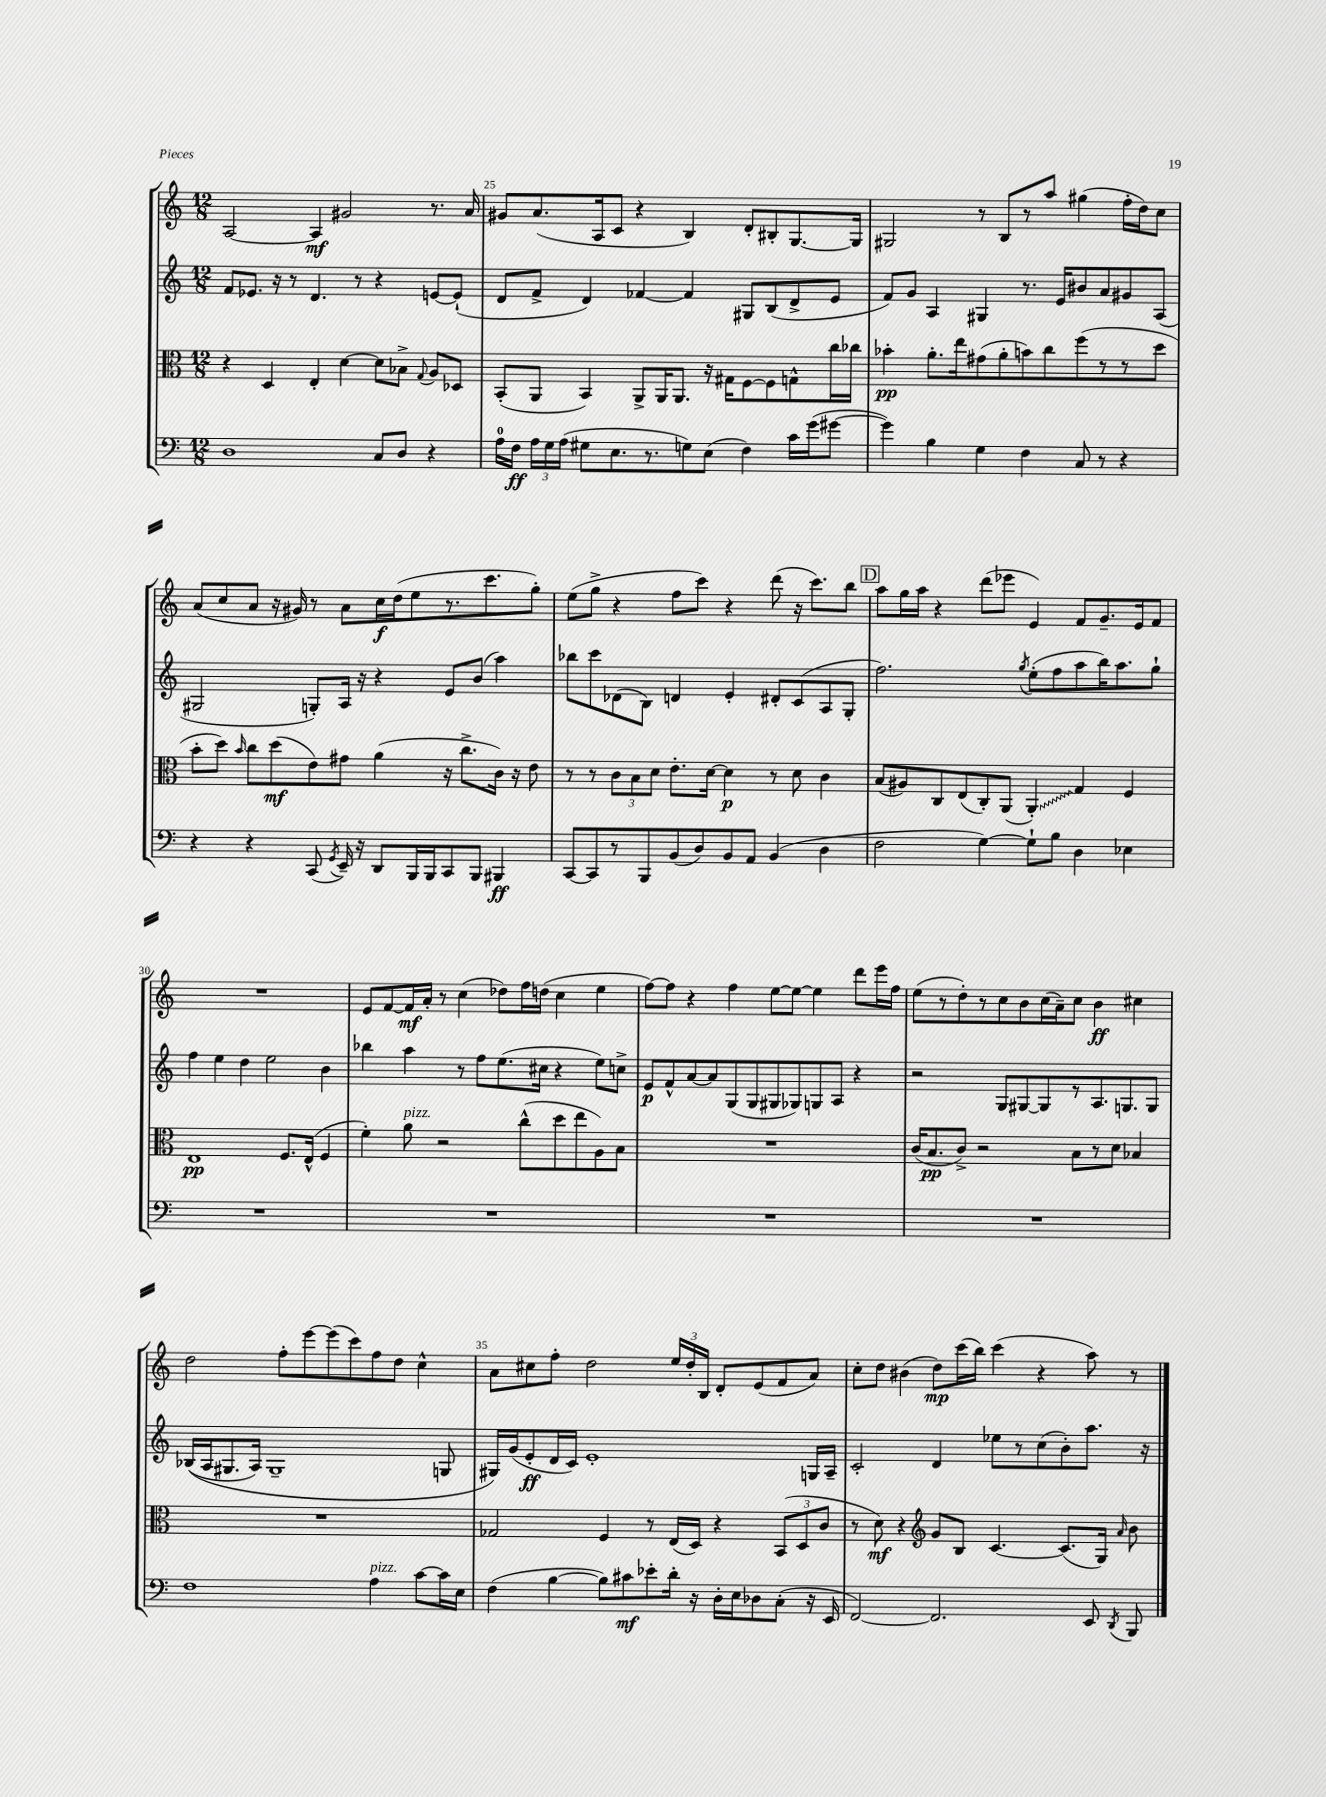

**kern	**kern	**kern	**kern
*staff4	*staff3	*staff2	*staff1
*clefF4	*clefC3	*clefG2	*clefG2
*k[]	*k[]	*k[]	*k[]
*M12/8	*M12/8	*M12/8	*M12/8
1D	4r	8f/L	[2A/
.	.	8.e-/J	.
.	4D/	.	.
.	.	16r	.
.	.	8r	.
.	4E'/	4.d/	4A/]
.	[4d\	.	2g#/
.	.	8r	.
8C/L	8d\]L	4r	.
8D/J	8B-^\J	.	.
.	8qqG/	.	.
4r	8A/L	[8e/L	8.r
.	8D-/J	(8e`/]J	.
.	.	.	16a/
=	=	=	=
16A\LL	(8BB'/L	8d/L	8g#/L
16F\JJ	.	.	.
24A\LL	8AA/J	8f^/J	(8.a/
24G\	.	.	.
(24A\JJ	.	.	.
8G#\L	4BB/)	4d/)	.
.	.	.	16A/k
8.E\	.	.	8c/J
.	8AA^/L	[4f-/	4r
8.r	.	.	.
.	16AA/K	.	.
.	8.AA/J	.	.
8G\)	.	4f-/]	4B/)
(8E\J	16r	.	.
.	16G#\LK	.	.
4F\)	[8F\	8G#/L	8d'/L
.	8F\]	(8B/	8B#'/
16c\LL	8G^^\	8d^/	[8.G/
(16g\J	.	.	.
[8g#\J	16cc\L	8e/J	.
.	16cc-\JJ	.	16G/]Jk
=	=	=	=
4g#\])	4b-'\	8f/L)	2G#/
.	.	8g/J	.
4B\	8.a'\L	4A/	.
.	16ee\k	.	.
4G\	(8g#\	4G#/	8r
.	8a'\	.	8B/L
4F\	8b\)	8.r	8r
.	8cc\	.	8aa/J
.	.	16e/LK	.
8C/	(8ff\	8b#/	(4gg#\
8r	8r	8a/	.
4r	8r	8g#/	16ff'\LL
.	.	.	16dd\J)
.	8dd\J	(8A/J	8cc\J
=	=	=	=
4r	8b'\L	2G#/	(8a/L
.	8dd\J)	.	8cc/
.	16qqb/	.	.
4r	8cc\L	.	8a/J
.	(8dd\	.	16r
.	.	.	16g#/)
(8CC/	8e\)	8G'/L)	8r
8qGG/	.	.	.
16EE~/)	8g#\J	16A/Jk	8a\L
16r	.	16r	.
8DD/L	(4a\	4r	16cc\L
.	.	.	(16dd\J
16BBB/L	.	.	8ee\
16BBB/J	.	.	.
8CC/	16r	8e/L	8.r
.	8.cc^\L	.	.
8BBB/J	.	(8b/J	.
.	.	.	8.ccc\
4BBB#/	16c\Jk)	4aa\)	.
.	16r	.	.
.	8e\	.	8gg'\J)
=	=	=	=
[8CC/L	8r	8bb-\L	(8ee\L
8CC/]	8r	8ccc\	8gg^\J
8r	12c\L	(8d-\	4r
.	12B\	.	.
8BBB/	.	8B\J)	.
.	12d\J	.	.
(8BB/	8.e'\L	4d/	8ff\L
8D/)	.	.	8ccc\J)
.	[16d\Jk	.	.
8BB/	4d\]	4e'/	4r
8AA/J	.	.	.
(4BB/	8r	8d#'/L	(8ddd\
.	8d\	(8c/	16r
.	.	.	8.ccc\L)
4D\	4c\	8A/	.
.	.	8G'/J	8bb\J
=	=	=	=
2F\	(8B/L	2.ff\)	8aa\L
.	8A#/)	.	16gg\L
.	.	.	16aa\JJ
.	8C/	.	4r
.	(8E/	.	.
[4G\)	8C'/)	.	(8ddd\L
.	(8AA/J	.	8eee-\J
.	.	8qgg/	.
8G`\]L	4AA'/)	(8ee'\L	4e/)
8B\J	.	8ff\	.
4D\	4G/	8aa\	8f/L
.	.	16bb\K)	8.g~/
.	.	8.aa\	.
4E-\	4F/	.	.
.	.	.	16e/k
.	.	8gg`\J	8f/J
=	=	=	=
1.r	1E	4ff\	1.r
.	.	4ee\	.
.	.	4dd\	.
.	.	2ee\	.
.	8.F/L	.	.
.	(16E^^/Jk	.	.
.	4F/	4b\	.
=	=	=	=
1.r	4f'\)	4bb-\	8e/L
.	.	.	[8f/
.	8a\	4aa\	16f/]L
.	.	.	16a'/JJ
.	2r	.	8r
.	.	8r	(4cc\
.	.	8ff\L	.
.	.	(8.ee\	8dd-\L)
.	(8cc^^\L	.	16ff\L
.	.	16cc#\Jk	(16dd\JJ
.	8dd\	4r	4cc\
.	8ee\	.	.
.	8A\)	8ee\L)	4ee\
.	8B\J	8cc^\J	.
=	=	=	=
1.r	1.r	8e/L	[8ff\L)
.	.	8f^^/	8ff\]J
.	.	[8a/	4r
.	.	8a/]	.
.	.	(8G/	4ff\
.	.	8G/	.
.	.	8G#/	[8ee\L
.	.	8G-/)	8ee\_J
.	.	8G/	4ee\]
.	.	8A/J	.
.	.	4r	8ddd\L
.	.	.	16eee\L
.	.	.	16ff\JJ
=	=	=	=
1.r	(16c/LK	2r	(8ee\L
.	8.B/	.	.
.	.	.	8r
.	8c^/J)	.	8dd'\)
.	2r	.	8r
.	.	8G/L	8cc\
.	.	[8G#/	8b\
.	.	8G#/]	(16cc\L
.	.	.	16a~\J)
.	8B\L	8r	8cc\J
.	8r	8.A/	4b\
.	8d\J	.	.
.	.	8.G/	.
.	4B-/	.	4cc#\
.	.	8G/J	.
=	=	=	=
1F	1.r	&((16B-/LL	2dd\
.	.	16A/J	.
.	.	8.G#/	.
.	.	16A/Jk)	.
.	.	1G#~	.
.	.	.	8ff'\L
.	.	.	[8eee\
.	.	.	(8eee\]
.	.	.	8ccc\)
4A\	.	.	8ff\
.	.	.	8dd\J
[8c\L	.	.	4cc^^\
16c\]L	.	8G/	.
16E\JJ	.	.	.
=	=	=	=
(4F\	2G-/	16G#/LL&)	8a\L
.	.	(16g/J	.
.	.	8e'/	8cc#\
[4B\	.	16d/L	8ff'\J
.	.	16c/JJ)	.
.	.	1e'	2dd\
8B\]L)	4F/	.	.
8c#\	.	.	.
8e-'\	8r	.	.
16d'\Jk	(16E/LL	.	24ee/LL
.	.	.	24dd'/
16r	16D/JJ)	.	.
.	.	.	24B/JJ
16D'\LL	4r	.	8d'/L
16E\J	.	.	.
8D-\	.	.	(8e/
(8C'\J	(12BB/L	.	8f/
.	12D/	.	.
16r	.	16G/LL	8a/J)
.	12c/J	.	.
16EE/	.	16A~/JJ	.
=	=	=	=
[2FF/)	8r	2c'/	8cc'\L
.	8d\)	.	8dd\J
.	4r	.	(4b#\
*	*clefG2	*	*
2.FF/]	8g/L	4d/	8dd\L)
.	8B/J	.	(16ccc\L
.	.	.	16bb\JJ)
.	[4.c/	8ee-\L	(4ccc\
.	.	8r	.
.	.	(8cc\	4r
.	(8.c/]L	8b'\)	.
8EE/	.	8.aa\J	8aa\)
.	16G/Jk)	.	.
8qDD/	16qqa/	.	.
8BBB/	8b\	.	8r
.	.	16r	.
==	==	==	==
*-	*-	*-	*-
